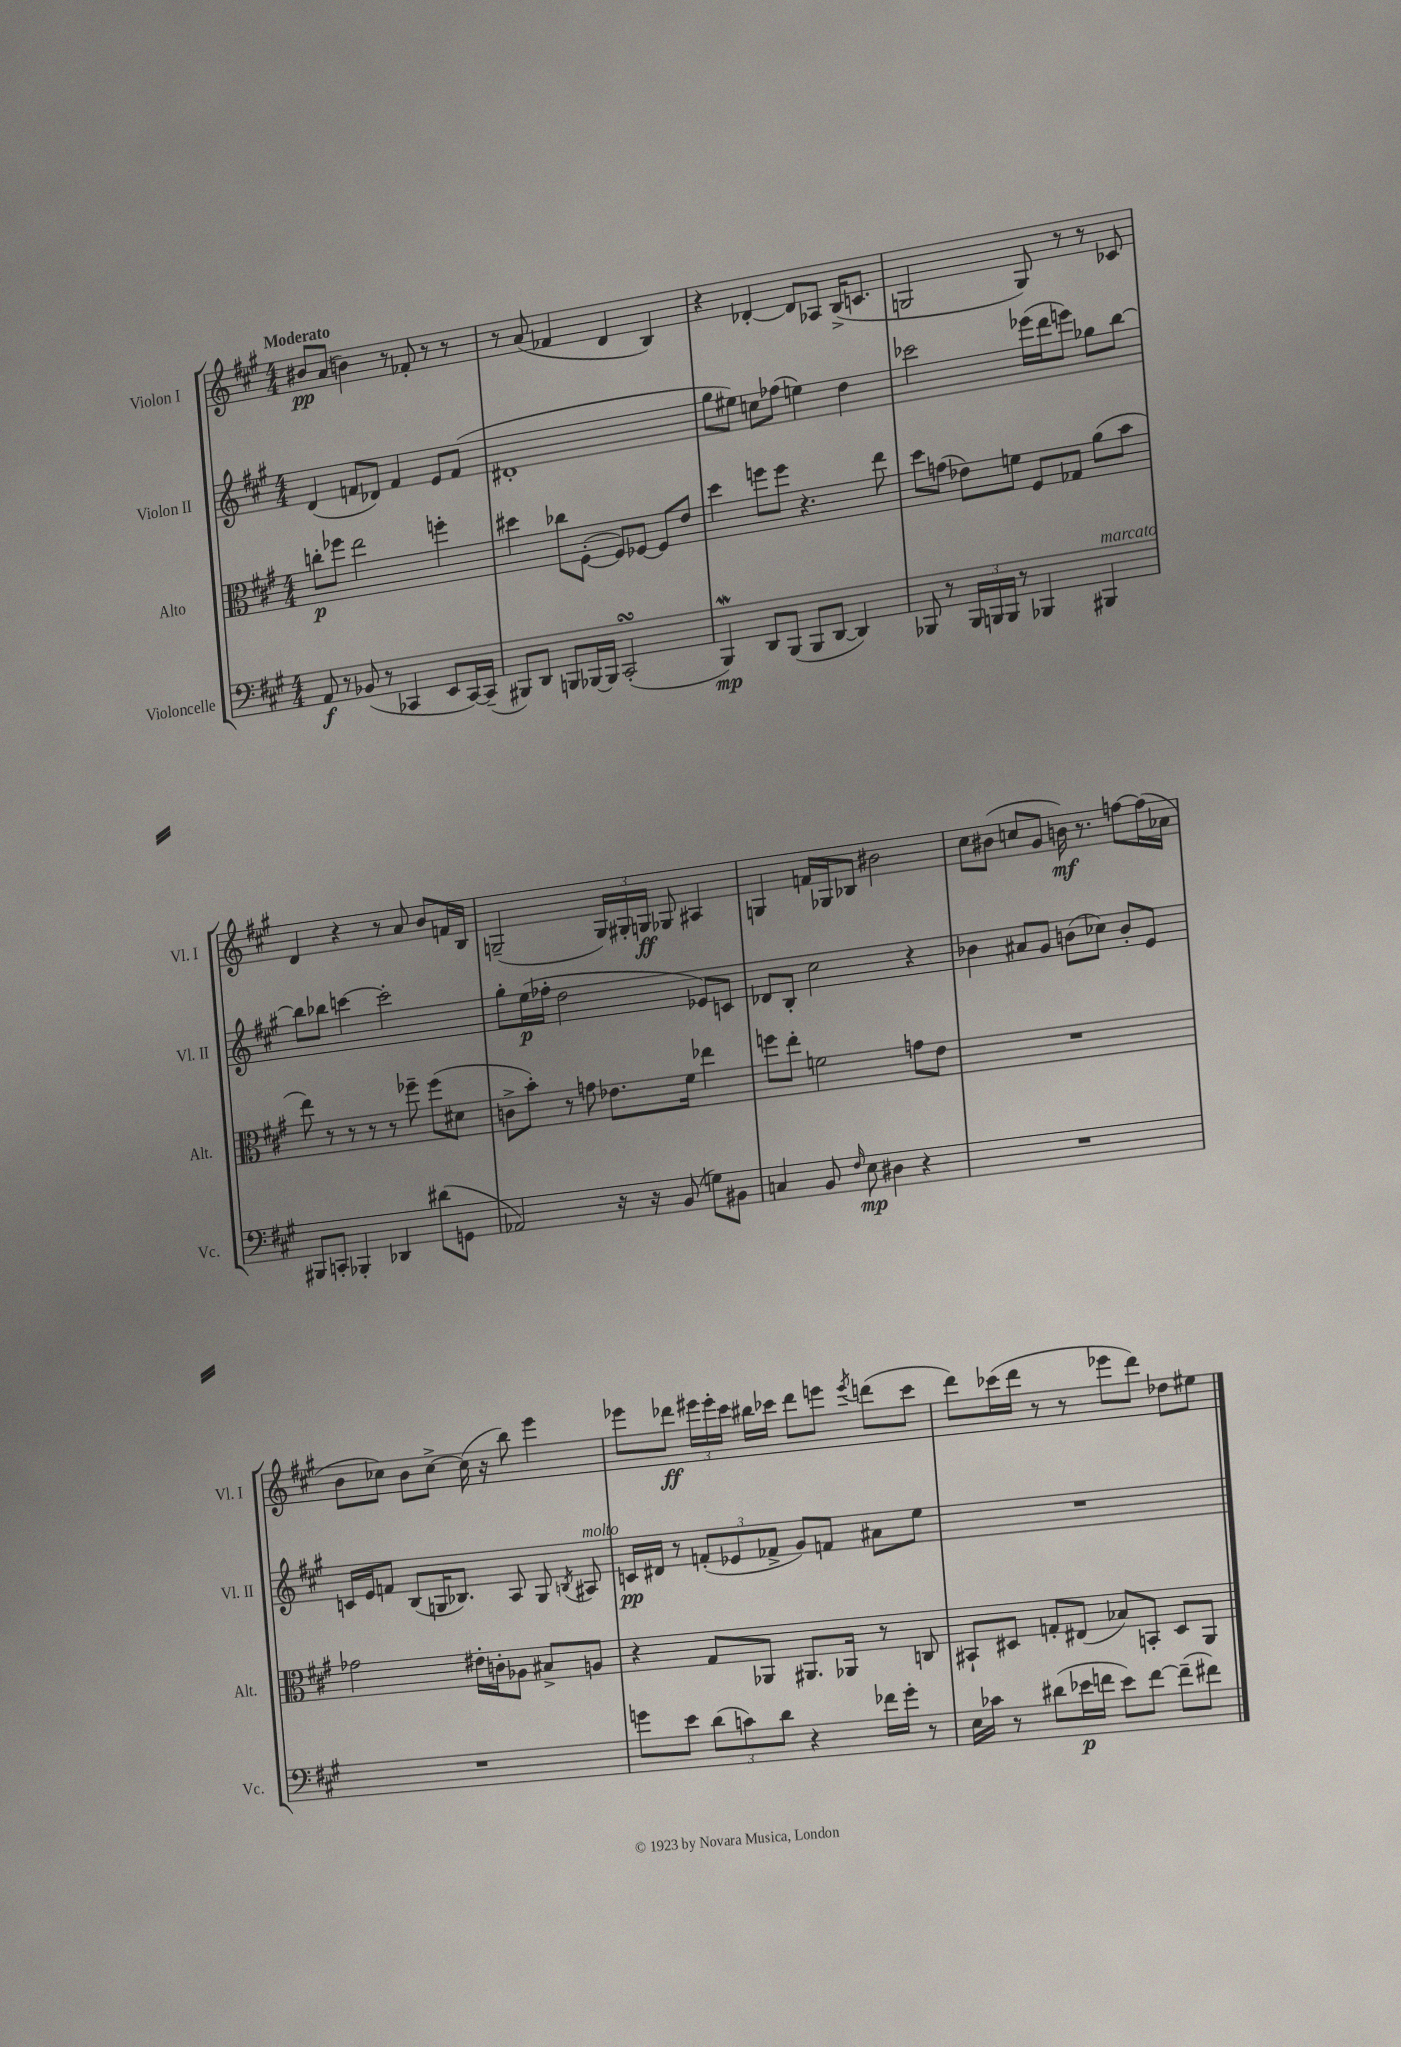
<<
\new StaffGroup <<
\new Staff = "s0" \with { instrumentName = "Violon I" shortInstrumentName = "Vl. I" } {
    \clef treble \key a \major \numericTimeSignature \time 4/4 \tempo "Moderato"
    \autoBeamOff bis'8[\pp a'8]( b'4) r8 fes'8-. r8 r8 |
    r8 a'8( fes'4 d'4 b4) |
    r4 des'4~-. des'8[ aes8] b16[->( c'8.] |
    g2 g8) r8 r8 ces'8 |
    d'4 r4 r8 a'8 b'8[ f'16 b16] |
    g2--( \tuplet 3/2 { g16[) gis16-. g16]\ff } ges8 ais4 |
    g4 f'16[ ges16 bes8] bis'2 |
    cis''8[ bis'8]( c''8[ gis'8] b'16\mf) r8. f''8[~ f''16( aes'16] |
    b'8[ ces''8]) b'8[ ces''8]~-> ces''16( r16 b''8) e'''4 |
    ees'''8[ des'''8]\ff \tuplet 3/2 { eis'''16[ eis'''16-. cis'''16] } bis''16[ ces'''16] des'''8[ e'''8] \acciaccatura { e'''8 } d'''8[( ces'''8] |
    d'''8[) ces'''16( d'''16] r8 r8 ees'''8[ d'''8]) des''8[ eis''8] \bar "|." |
}
\new Staff = "s1" \with { instrumentName = "Violon II" shortInstrumentName = "Vl. II" } {
    \clef treble \key a \major \numericTimeSignature \time 4/4
    \autoBeamOff d'4( f'8[ des'8]) f'4 e'8[ f'8]( |
    dis'1-. |
    gis''8[ eis''8]) c''8[ fes''8]( e''4) d''4 |
    ces'''2 ees'''16[( d'''16 e'''8]) ges''8[ b''8]~ |
    b''8[ bes''8] c'''4~ c'''2-. |
    gis''8[-. e''16\p( fes''16]-. d''2 ees'8[) c'8] |
    des'8[ b8]-. cis''2 r4 |
    bes'4 ais'8[ gis'8] b'8[( ces''8]) b'8[-. e'8] |
    c'16[ e'16 f'8] b8[( g16 bes8.]) a8 g8 \acciaccatura { b8 } ais8^\markup { \italic "molto" } |
    c'16[\pp dis'16] r8 \tuplet 3/2 { f'8[-.( ees'8 fes'8]-> } gis'8[) f'8] ais'8[ e''8] |
    R1 \bar "|." |
}
\new Staff = "s2" \with { instrumentName = "Alto" shortInstrumentName = "Alt." } {
    \clef alto \key a \major \numericTimeSignature \time 4/4
    \autoBeamOff c''8[-.\p fes''8] e''2 f''4-. |
    dis''4 ces''8[ fis8]~-.( fis8[) fes8]~ fes8[ e'8] |
    d''4 f''8[ f''8] r4. e''8 |
    d''8[ g'8]( ees'8[) f'8] fis8[ ges8] a'8[( b'8] |
    e''8) r8 r8 r8 r8 fes''8-- fes''8[( dis'8] |
    c'8[-> b'8]-.) r8 g'8 ees'8.[ fis'16] ees''4 |
    f''8[ e''8]-. f'2 g'8[ e'8] |
    R1 |
    ges'2 eis'16[-. c'16-. aes8] bis8[-> a8] |
    r4 gis8[ aes,8] ais,8.[ aes,16] r8 c8 |
    bis,8[-! dis8] g8[-. eis8]( bes8[) b,8]-. dis8[ a,8] \bar "|." |
}
\new Staff = "s3" \with { instrumentName = "Violoncelle" shortInstrumentName = "Vc." } {
    \clef bass \key a \major \numericTimeSignature \time 4/4
    \autoBeamOff a,8\f r8 bes,8( r8 ces,4 e,8[ ces,16~) ces,16]--( |
    bis,,8[) d,8] b,,8[ bes,,16~ bes,,16] cis,2-.\turn( |
    b,,4\mordent\mp) d,8[ b,,8]( b,,8[ d,8]~ d,4) |
    bes,,8 r8 \tuplet 3/2 { bes,,16[ b,,16 b,,16] } r8 bes,,4 bis,,4^\markup { \italic "marcato" } |
    bis,,8[ c,8]-. bes,,4-. des,4 dis'8[( g,8] |
    aes,2) r16 r16 b,8( g8[) bis,8] |
    c4 b,8 \grace { fis16 } e8\mp dis4 r4 |
    R1 |
    R1 |
    g'8[ e'8] \tuplet 3/2 { d'8[( c'8) d'8] } r4 fes'16[ g'16]-. r8 |
    e16[ ces'16] r8 dis'8[( ees'16\p f'16] ees'8[) f'8]~ f'8[--( fis'8]) \bar "|." |
}
>>
>>
\layout { \context { \Score \remove "Bar_number_engraver" } }
